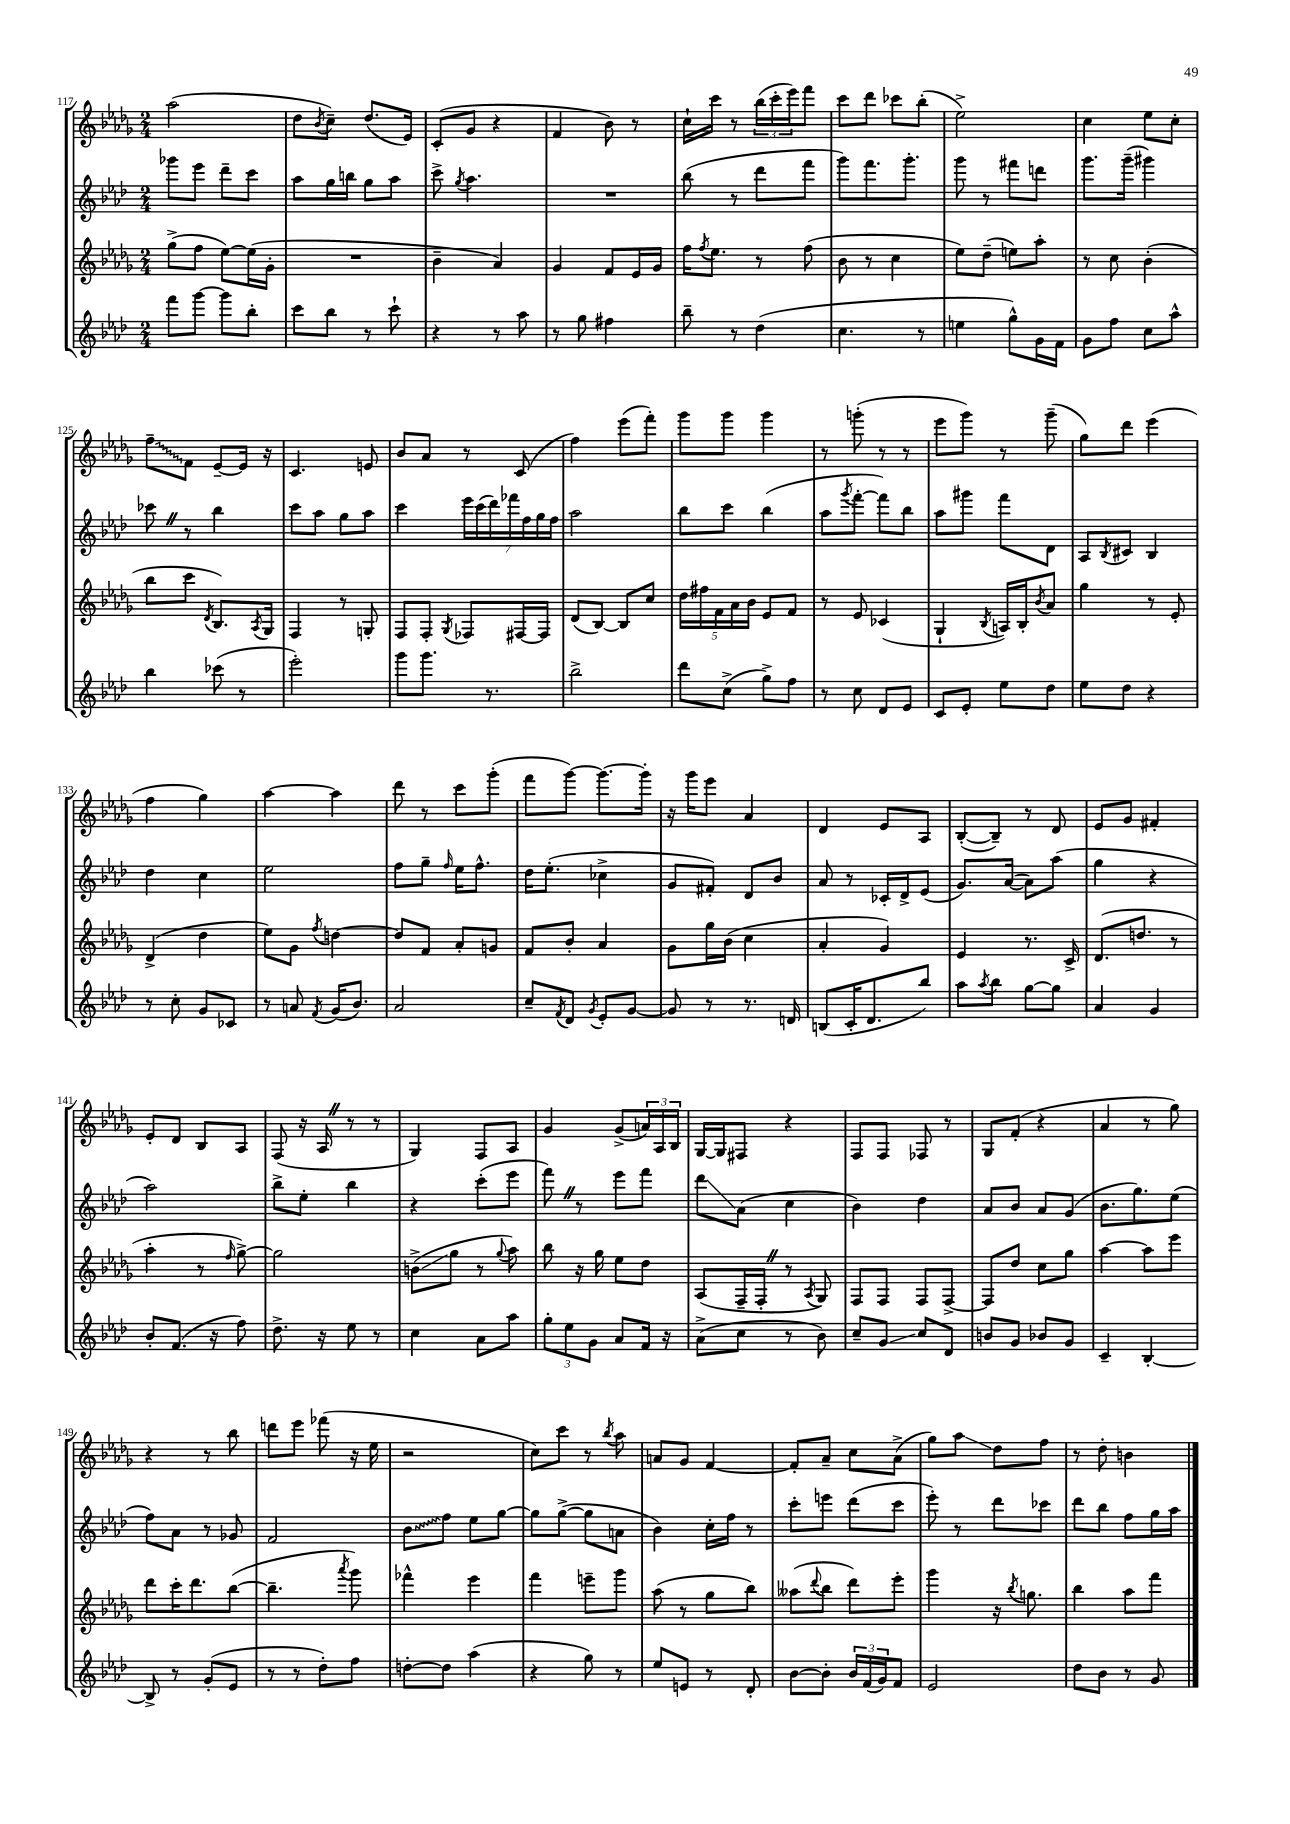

**kern	**kern	**kern	**kern
*staff4	*staff3	*staff2	*staff1
*clefG2	*clefG2	*clefG2	*clefG2
*k[b-e-a-d-]	*k[b-e-a-d-g-]	*k[b-e-a-d-]	*k[b-e-a-d-g-]
*M2/4	*M2/4	*M2/4	*M2/4
8fff\L	(8gg-^\L	8ggg-\L	(2aa-\
[8ggg\J	8ff\J	8eee-\J	.
8ggg\]L	[8ee-\L)	8ddd-~\L	.
8bb-'\J	(16ee-\]L	8ccc\J	.
.	16g-'\JJ	.	.
=	=	=	=
8ccc\L	2r	8aa-\L	8dd-\L
.	.	.	8qb-/
8bb-\J	.	16gg\L	8cc~\J)
.	.	16bb\JJ	.
8r	.	8gg\L	(8.dd-/L
8ccc`\	.	8aa-\J	.
.	.	.	16e-/Jk)
=	=	=	=
4r	4b-~\	8ccc^\	(8c'/L
.	.	8qgg/	.
.	.	4.aa-\	8g-/J
8r	4a-/)	.	4r
8aa-\	.	.	.
=	=	=	=
8r	4g-/	2r	4f/
8gg\	.	.	.
4ff#\	8f/L	.	8b-\)
.	16e-/L	.	8r
.	16g-/JJ	.	.
=	=	=	=
8bb-~\	16ff\LK	(8bb-\	16cc`\LL
.	8qff/	.	.
.	8.ee-\J	.	16ccc\JJ
8r	.	8r	8r
(4dd-\	8r	8ddd-\L	(24bb-\LL
.	.	.	24ccc'\
.	.	.	24eee-\J)
.	(8ff\	8fff\J	8fff\J
=	=	=	=
4.cc\	8b-\	8ggg\L)	8ccc\L
.	8r	8.fff\	8ddd-\J
.	4cc\	.	8ccc-\L
.	.	8.ggg'\J	.
8r	.	.	(8bb-'\J
=	=	=	=
4ee\	8ee-\L)	8ggg\	2ee-^\)
.	(8dd-~\J	8r	.
8gg^^\L)	8ee\L)	8fff#\L	.
16g\L	8aa-'\J	8ddd\J	.
16f\JJ	.	.	.
=	=	=	=
8g\L	8r	8.ggg\L	4cc\
8ff\J	8cc\	.	.
.	.	(16ggg~\Jk	.
8cc\L	(4b-'\	4ggg#\)	8ee-\L
8aa-^^\J	.	.	8cc'\J
=	=	=	=
4bb-\	8bb-\L	8ccc-\	8ff~\L
.	8ccc\J	8r	8f\J
.	8qd-/	.	.
(8ccc-\	8.B-/L)	4bb-\	[8e-~/L
8r	.	.	16e-/]Jk
.	8qA-/	.	.
.	16G-/Jk	.	16r
=	=	=	=
2eee-'\)	4F/	8ccc\L	4.c/
.	.	8aa-\J	.
.	8r	8gg\L	.
.	8G'/	8aa-\J	8e/
=	=	=	=
8ggg\L	8F/L	4ccc\	8b-/L
8.ggg\J	8F'/J	.	8a-/J
.	8qG-/	.	.
.	8F-/L	28eee-\LL	8r
.	.	(28ccc\	.
8.r	.	.	.
.	.	28ddd-\)	.
.	.	28fff-\	.
.	[16F#/L	.	(8c/
.	.	28ff\	.
.	.	28gg\	.
.	16F#/]JJ	.	.
.	.	28ff\JJ	.
=	=	=	=
2bb-^\	(8d-/L	2aa-\	4ff\)
.	[8B-/J)	.	.
.	8B-/]L	.	(8eee-\L
.	8cc/J	.	8fff'\J)
=	=	=	=
8ddd-\L	20dd-\LL	8bb-\L	8ggg-\L
.	20ff#\	.	.
.	20f\	.	.
(8cc^\J	.	8ccc\J	8ggg-\J
.	20a-\	.	.
.	20b-\JJ	.	.
8gg^\L)	8e-/L	(4bb-\	4ggg-\
8ff\J	8f/J	.	.
=	=	=	=
8r	8r	8aa-\L	8r
.	.	8qggg/	.
8cc\	8e-/	[8fff'\J	(8ggg'\
8d-/L	(4c-/	8fff\]L)	8r
8e-/J	.	8bb-\J	8r
=	=	=	=
8c/L	4G-`/	8aa-\L	8eee-\L
8e-'/J	.	8ggg#\J	8ggg-\J)
.	8qB-/	.	.
8ee-\L	16A/LL)	8fff\L	8r
.	16B-'/J	.	.
.	8qb-/	.	.
8dd-\J	8a-/J	8d-\J	(8ggg-~\
=	=	=	=
8ee-\L	4gg-\	8A-/L	8gg-\L)
.	.	8qB-/	.
8dd-\J	.	8c#/J	8ddd-\J
4r	8r	4B-/	(4eee-\
.	8e-'/	.	.
=	=	=	=
8r	(4d-^/	4dd-\	4ff\
8cc'\	.	.	.
8g/L	4dd-\	4cc\	4gg-\)
8c-/J	.	.	.
=	=	=	=
8r	8ee-\L)	2ee-\	[4aa-\
8a/	8g-\J	.	.
8qf/	8qff/	.	.
(16g/LK	[4dd\	.	4aa-\]
8.b-/J)	.	.	.
=	=	=	=
2a-/	8dd/]L	8ff\L	8ddd-\
.	8f/J	8gg~\J	8r
.	.	16qqff/	.
.	8a-'/L	16ee-\LK	8ccc\L
.	.	8.ff^^\J	.
.	8g/J	.	(8ggg-'\J
=	=	=	=
8cc~/L	8f/L	16dd-\LK	8fff\L
.	.	(8.ee-'\J	.
8qf/	.	.	.
8d-/J	8b-'/J	.	[8ggg-\J)
8qg/	.	.	.
8e-'/L	4a-/	4cc-^\	8.ggg-\_L
[8g/J	.	.	.
.	.	.	16ggg-'\]Jk
=	=	=	=
8g/]	8g-\L	8g/L	16r
.	.	.	16ggg-\LK
8r	16gg-\L	8f#'/J)	8eee-\J
.	(16b-\JJ	.	.
8.r	4cc\	8d-/L	4a-/
.	.	8b-/J	.
16d/	.	.	.
=	=	=	=
(8B/L	4a-'/	8a-/	4d-/
16c'/K	.	8r	.
8.d-/	.	.	.
.	4g-/)	16c-'/LL	8e-/L
.	.	16d-^/J	.
8bb-/J)	.	(8e-/J	8A-/J
=	=	=	=
8aa-\L	4e-/	8.g/L)	([8B-'/L
8qaa-/	.	.	.
8bb-\J	.	.	8B-~/]J)
.	.	([16a-/Jk	.
[8gg\L	8.r	8a-\]L)	8r
8gg\]J	.	(8aa-\J	8d-/
.	16c^/	.	.
=	=	=	=
4a-/	(8.d-/L	4gg\	8e-/L
.	.	.	8g-/J
.	8.dd/J	.	.
4g/	.	4r	4f#'/
.	8r	.	.
=	=	=	=
8b-'/L	4aa-'\	2aa-\)	8e-'/L
(8.f/J	.	.	8d-/J
.	8r	.	8B-/L
16r	.	.	.
.	16qqff/	.	.
8ff\)	[8gg-^\)	.	8A-/J
=	=	=	=
8.dd-^\	2gg-\]	8bb-^\L	(8F/
.	.	8ee-'\J	16r
16r	.	.	16A-/
8ee-\	.	4bb-\	8r
8r	.	.	8r
=	=	=	=
4cc\	(8b^\L	4r	4G-/)
.	8gg-\J	.	.
8a-\L	8r	(8ccc'\L	8F/L
.	8qqgg-/	.	.
8aa-\J	8aa-\)	8eee-\J	8A-/J
=	=	=	=
12gg'\L	8bb-\	8fff\)	4g-/
12ee-\	.	.	.
.	16r	8r	.
12g\J	.	.	.
.	16gg-\	.	.
8a-/L	8ee-\L	8eee-\L	(8g-^/L
16f/Jk	8dd-\J	8fff\J	24a/L)
.	.	.	24A-/
16r	.	.	.
.	.	.	24B-/JJ
=	=	=	=
(8a-^\L	(8A-/L	8ddd-\L	[16G-/LL
.	.	.	16G-/]J
8cc\J	16F~/L	(8a-\J	8F#/J
.	16F'/JJ	.	.
8r	8r	4cc\	4r
.	8qA-/	.	.
8b-\)	8G-/)	.	.
=	=	=	=
8cc~/L	8F/L	4b-\)	8F/L
8g/J	8F/J	.	8F/J
8cc/L	8F/L	4dd-\	8F-/
8d-/J	[8F^/J	.	8r
=	=	=	=
8b/L	8F/]L	8a-/L	8G-/L
8g/J	8dd-/J	8b-/J	(8f'/J
8b-/L	8cc\L	8a-/L	4r
8g/J	8gg-\J	(8g/J	.
=	=	=	=
4c~/	[4aa-\	8.b-\L	4a-/
.	.	8.gg\)	.
[4B-'/	8aa-\]L	.	8r
.	8eee-\J	(8ee-\J	8gg-\)
=	=	=	=
8B-^/]	8ddd-\L	8ff\L)	4r
8r	16ccc'\K	8a-\J	.
.	8.ddd-\	.	.
(8g'/L	.	8r	8r
8e-/J	([8bb-\J	8g-/	8bb-\
=	=	=	=
8r	4.bb-~\]	2f/	8ddd\L
8r	.	.	8eee-\J
8dd-'\L)	.	.	(8fff-\
.	8qaaa-/	.	.
8ff\J	8ggg-\)	.	16r
.	.	.	16ee-\
=	=	=	=
[8dd'\L	4fff-^^\	8b-\L	2r
8dd\]J	.	8ff\J	.
(4aa-\	4eee-\	8ee-\L	.
.	.	[8gg\J	.
=	=	=	=
4r	4fff\	8gg\]L	8cc\L)
.	.	([8gg^\J	8ccc\J
8gg\)	8eee~\L	8gg\]L	8r
.	.	.	8qbb-/
8r	8ggg-\J	8a\J	8aa-\
=	=	=	=
8ee-/L	(8aa-\	4b-\)	8a/L
8e/J	8r	.	8g-/J
8r	8gg-\L	16cc'\LL	[4f/
.	.	16ff\JJ	.
8d-'/	8bb-\J)	8r	.
=	=	=	=
[8b-\L	(8aa--\L	8ccc'\L	8f'/]L
.	8qqddd-/	.	.
8b-'\]J	8bb-\J	8eee\J	8a-~/J
24b-/LL	8ddd-\L)	(8ddd-\L	8cc\L
(24f/	.	.	.
24g/J)	.	.	.
8f/J	8eee-'\J	8ccc\J	(8a-^\J
=	=	=	=
2e-/	4ggg-\	8eee-'\)	8gg-\L)
.	.	8r	8aa-\J
.	16r	8ddd-\L	8dd-\L
.	8qbb-/	.	.
.	8.gg\	.	.
.	.	8ccc-\J	8ff\J
=	=	=	=
8dd-\L	4bb-\	8ddd-\L	8r
8b-\J	.	8bb-\J	8dd-'\
8r	8aa-\L	8ff\L	4b\
8g/	8fff\J	16gg\L	.
.	.	16aa-\JJ	.
==	==	==	==
*-	*-	*-	*-
